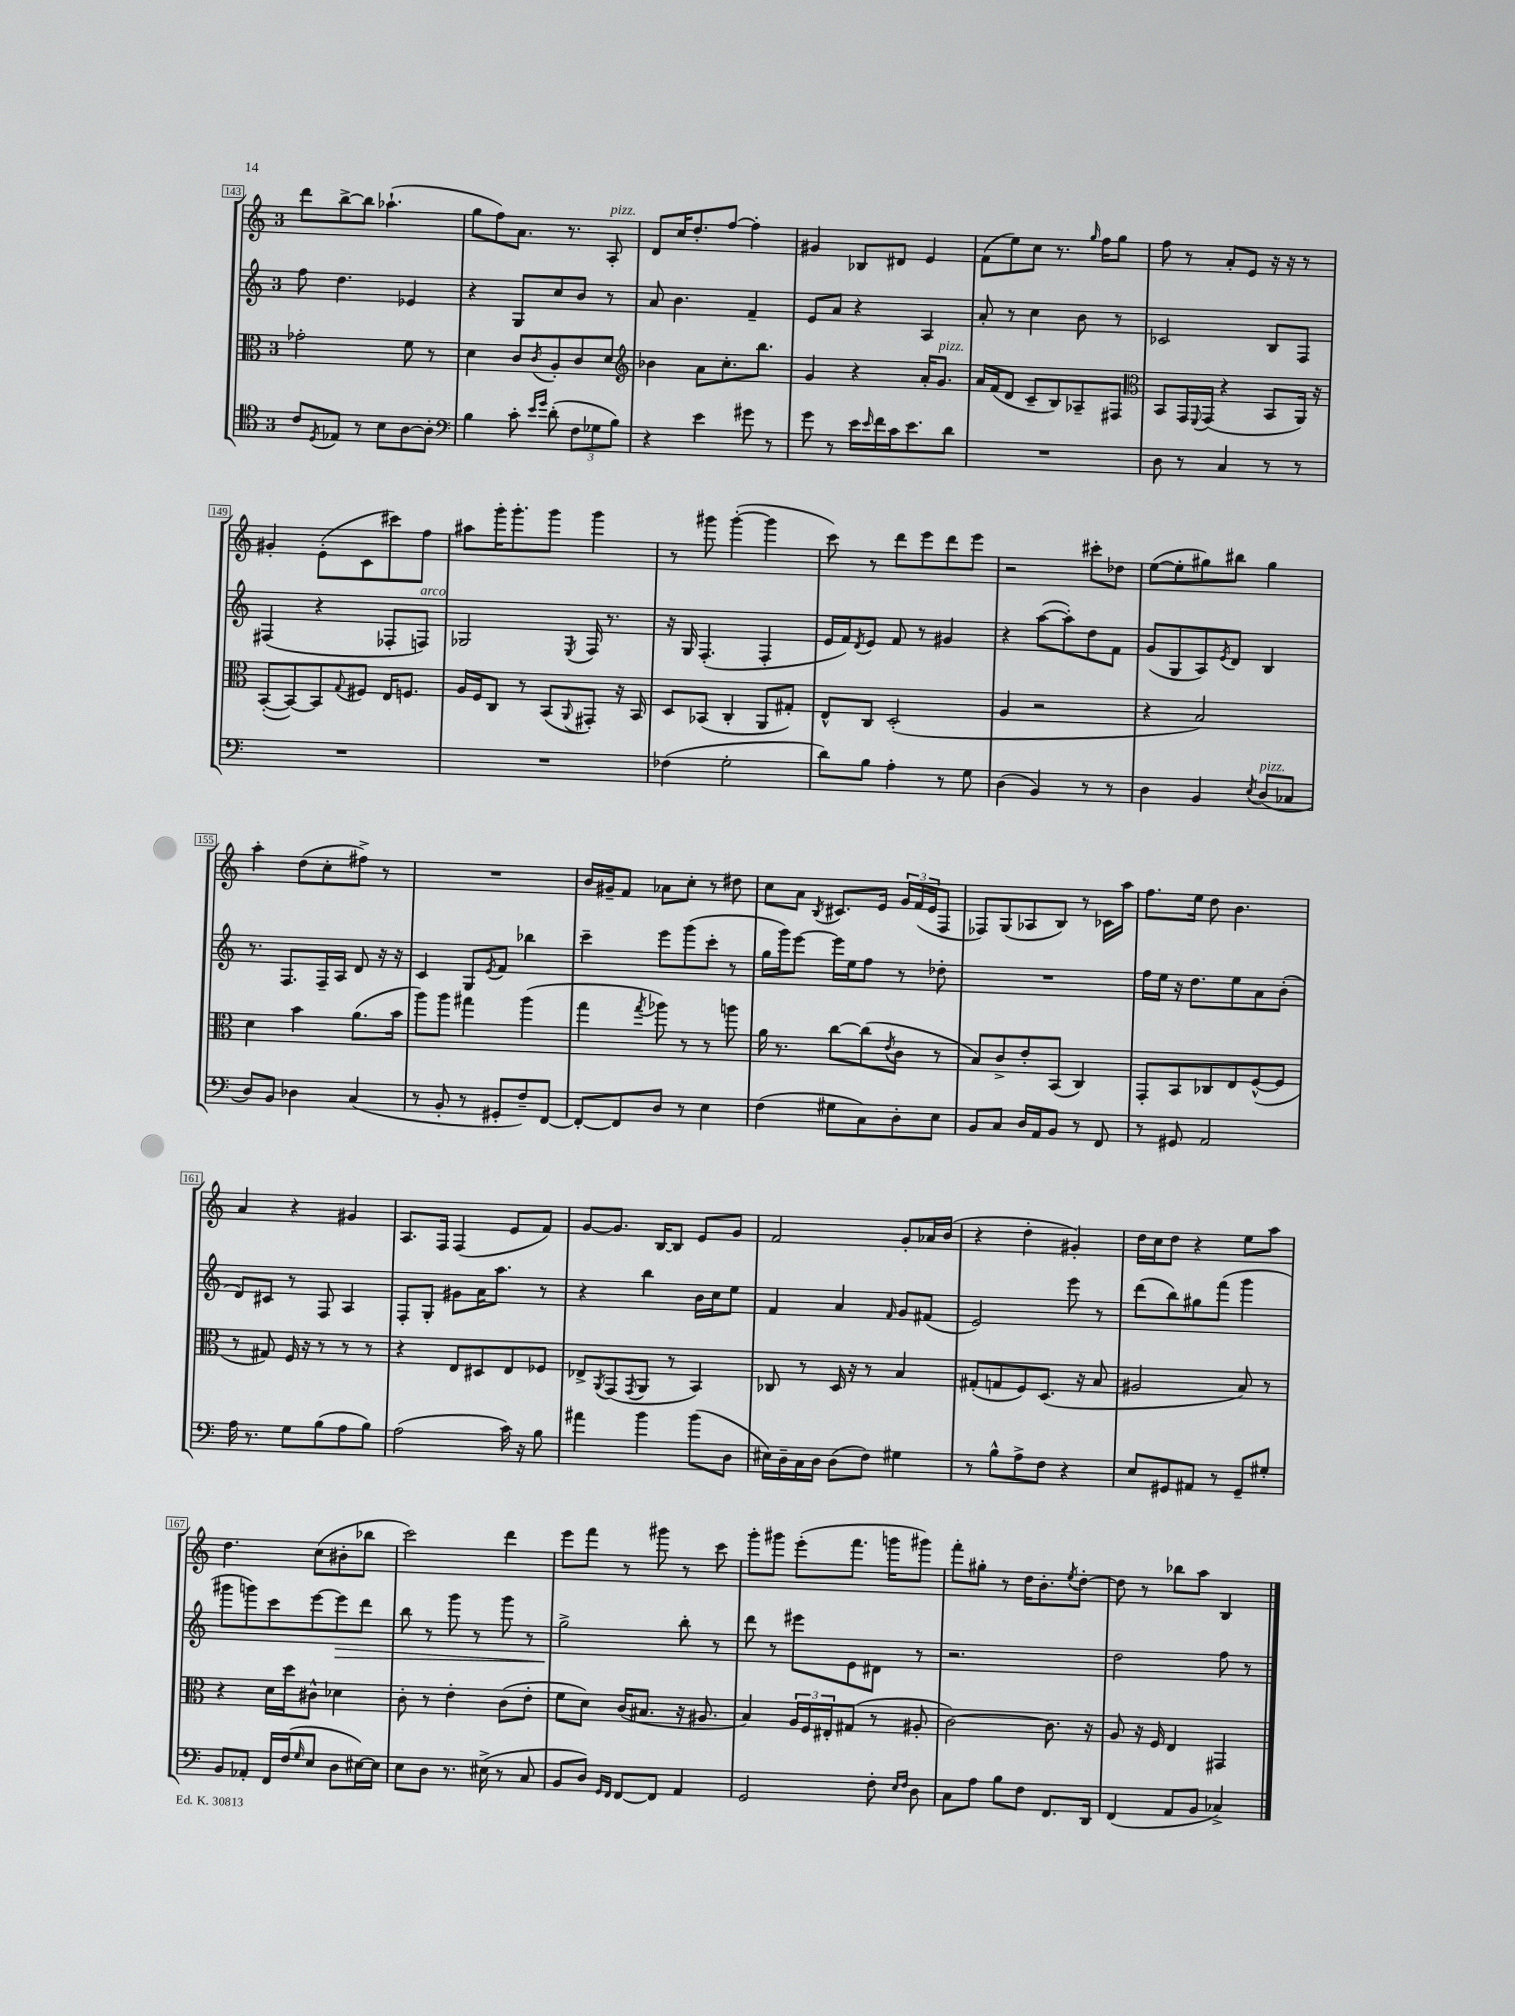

**kern	**kern	**kern	**kern
*staff4	*staff3	*staff2	*staff1
*clefC4	*clefC3	*clefG2	*clefG2
*k[]	*k[]	*k[]	*k[]
*M3/4	*M3/4	*M3/4	*M3/4
8c	2g-'	8ff	8ddd
8qD	.	.	.
8E-	.	4.dd	[8bb^
8r	.	.	8bb]
8B	.	.	(4.aa-`
[8A	8f	4e-	.
8A']	8r	.	.
=	=	=	=
*clefF4	*	*	*
4B	4d	4r	8gg
.	.	.	8ff)
8c'	8c	8G	8.a
16qqe	.	.	.
16qqg	8qc	.	.
(8d'	8A'	8cc	.
.	.	.	8.r
12F	8c	8b	.
12G-	.	.	.
.	8d	8r	8A'
12B)	.	.	.
=	=	=	=
*	*clefG2	*	*
4r	4b-	8a	8d
.	.	4.b	16cc
.	.	.	8.dd'
4e	8a	.	.
.	8.cc'	.	[8ff
8g#	.	4f~	4ff']
.	8.bb	.	.
8r	.	.	.
=	=	=	=
8g	4g	8e	4g#
8r	.	8a	.
16e	4r	4r	8B-
16qqe	.	.	.
16f	.	.	.
16c	.	.	8d#
8.e	.	.	.
.	16a'	4A	4e
.	8.g	.	.
8d	.	.	.
=	=	=	=
2.r	16a	8a'	(8f
.	(16f	.	.
.	8d	8r	8ee)
.	8c~	4cc	8cc
.	8B)	.	8.r
.	8A-~	8b	.
.	.	.	16qqgg
.	.	.	16ff
.	8F#	8r	8gg
=	=	=	=
*	*clefC3	*	*
8D	8BB	2c-	8ff
8r	16GG	.	8r
.	8qqFF	.	.
.	(16GG	.	.
4C	4r	.	8a'
.	.	.	8e
8r	8BB	8B	16r
.	.	.	16r
8r	16AA)	8F	8r
.	16r	.	.
=	=	=	=
2.r	([8BB'	(4F#	4g#'
.	8BB_)	.	.
.	8BB]	4r	(8e'
.	8qqG	.	.
.	8F#	.	8c
.	16E	8F-'	8ccc#)
.	8.F	.	.
.	.	8F)	8ff
=	=	=	=
2.r	16A	2G-	8aa#
.	16F	.	.
.	8C	.	16ggg'
.	.	.	8.ggg'
.	8r	.	.
.	(8BB	.	8ggg
.	8qqAA	8qE	.
.	8GG#')	16F	4ggg
.	.	8.r	.
.	16r	.	.
.	16BB	.	.
=	=	=	=
(4F-	8D	16r	8r
.	.	16G	.
.	(8BB-	(4.F'	8ggg#
2G'	4C'	.	([4ggg#'
.	8AA	4F'	4ggg#]
.	8G#')	.	.
=	=	=	=
8d)	8E^^	16e	8ccc)
.	.	16f)	.
.	.	8qd	.
8B	8C	8e	8r
4A'	(2D'	8f	8ddd
.	.	8r	8eee
8r	.	4g#	8ddd
8G	.	.	8eee
=	=	=	=
(4D	4A	4r	2r
4BB)	2r	([8aa	.
.	.	8aa'])	.
8r	.	8dd	8ccc#'
8r	.	8f	8dd-
=	=	=	=
4D	4r	(8g	([8ee
.	.	8G	8ee']
4BB	2B)	8A)	8gg#)
.	.	8qe	.
.	.	8d	8bb#
8qE	.	.	.
(8D	.	4B	4gg#
8C-	.	.	.
=	=	=	=
8D)	4d	8.r	4aa'
8BB	.	.	.
.	.	8.F	.
4D-	4b	.	(8dd
.	.	16F~	8cc'
.	.	16A	.
(4C	(8.a	8d	8ff#^)
.	.	16r	8r
.	16b	16r	.
=	=	=	=
8r	8aa)	4c	2.r
8BB'	8aa	.	.
8r	4gg#	8G	.
.	.	8qe	.
8GG#'	.	8f	.
8F~)	(4aa	4bb-	.
[8FF	.	.	.
=	=	=	=
8FF'_	4gg	4ccc~	16b
.	.	.	16g#~
8FF]	.	.	8f
.	8qgg	.	.
8D	8aa-)	8eee	8a-
8r	8r	(8ggg	8cc'
4E	8r	8ccc'	8r
.	8aa	8r	8dd#
=	=	=	=
(4F	16a	16gg	8cc
.	8.r	16ggg)	.
.	.	[8eee	8a
.	.	.	8qB
8G#	[8cc	16eee]	8.c#
.	.	16ee	.
8C)	(8cc]	8ff	.
.	.	.	16e
.	8qe	.	.
8D'	8c	8r	24g
.	.	.	(24f
.	.	.	24e
8E	8r	8dd-'	8F
=	=	=	=
8BB	8B)	2.r	8F-)
8C	8c^	.	(8G
16D	8e'	.	8A-
16AA	.	.	.
8BB	(8BB	.	8B)
8r	4C)	.	8r
8FF	.	.	16c-
.	.	.	16aa
=	=	=	=
8r	8GG'	16ff	8.ff
.	.	16ee	.
8GG#	8BB	16r	.
.	.	8.dd	16ee
2AA	8C-	.	8dd
.	8E	8ee	4.b
.	([8F^^	8a	.
.	8F]	(8b'	.
=	=	=	=
16A	8r	8d)	4a
8.r	.	.	.
.	8G#)	8c#	.
8G	16F	8r	4r
.	16r	.	.
(8B	8r	8F	.
8A	8r	4A	4g#
8B)	8r	.	.
=	=	=	=
(2A	4r	8F'	8.A
.	.	8G'	.
.	.	.	16F
.	8E	8g#	(4F
.	8D#	16a	.
.	.	8.aa	.
16c)	8E	.	8e
16r	.	.	.
8B	8F-	8r	8f)
=	=	=	=
4a#	8E-^	4r	[8g
.	8qAA	.	.
.	(8GG	.	8.g]
.	8qGG	.	.
4b	8AA	4bb	.
.	.	.	[16B
.	8r	.	8B]
(8b	4BB)	16b	8e
.	.	16cc	.
8D	.	8ee	8g
=	=	=	=
16E#)	8C-	4f	2f
16D~	.	.	.
16C	8r	.	.
16D	.	.	.
(8D	16D	4a	.
.	16r	.	.
8F)	8r	.	.
.	.	16qqf	.
4G#	4B	8g	8g'
.	.	(8f#	16a-
.	.	.	(16b
=	=	=	=
8r	(8G#'	2e)	4r
8B^^	8G	.	.
8A^	8F)	.	4dd'
8F	(8.D	.	.
4r	.	8eee	4g#')
.	16r	.	.
.	8B	8r	.
=	=	=	=
8E	2A#	(8ddd	16dd
.	.	.	16cc
8GG#	.	8bb)	8dd
8AA#	.	8gg#	4r
8r	.	(8fff	.
8GG#~	8B)	4ggg	8ee
8G#'	8r	.	8aa
=	=	=	=
8BB	4r	8ggg#	4.dd
8AA-'	.	8ggg)	.
16FF	16d	8ccc	.
(16F	16dd	.	.
16qqG	.	.	.
8E	8c#^^	[8eee	(8cc
8D	4d-	8eee]	8b#'
[16E#)	.	8ddd	8bb-
16E#]	.	.	.
=	=	=	=
8E	8c'	8bb	2ccc)
8D	8r	8r	.
8.r	4e'	8ggg	.
.	.	8r	.
(16E#^	.	.	.
8r	(8c	8ggg	4ddd
8C	8e'	8r	.
=	=	=	=
8BB	8f	2gg^	8eee
8D)	8d)	.	8fff
16qqGG	.	.	.
16qqFF	.	.	.
[8FF	(16c	.	8r
.	8.B#	.	.
8FF]	.	.	8ggg#
4AA	16r	8bb'	8r
.	8.A#	.	.
.	.	8r	8ccc
=	=	=	=
2GG	4B)	8ddd	8ggg'
.	.	8r	8ggg#
.	24A	8eee#	(8eee'
.	24F	.	.
.	24E#'	.	.
.	(8G#	8e	8.fff
8F'	8r	8d#	.
.	.	.	16ggg
16qqE	.	.	.
16qqF	.	.	.
8D	8A#'	8r	8ggg#)
=	=	=	=
8C	[2c)	2.r	8fff'
8A	.	.	8gg#'
8B	.	.	8r
8F	.	.	16dd
.	.	.	8.b'
8.FF	8.c]	.	.
.	.	.	8qee
.	.	.	[8dd'
16DD	16r	.	.
=	=	=	=
(4FF	8A	2dd	8dd]
.	16r	.	8r
.	16F	.	.
8AA	4E	.	8bb-
8BB	.	.	8aa
4C-^)	4GG#	8ff	4B
.	.	8r	.
==	==	==	==
*-	*-	*-	*-
